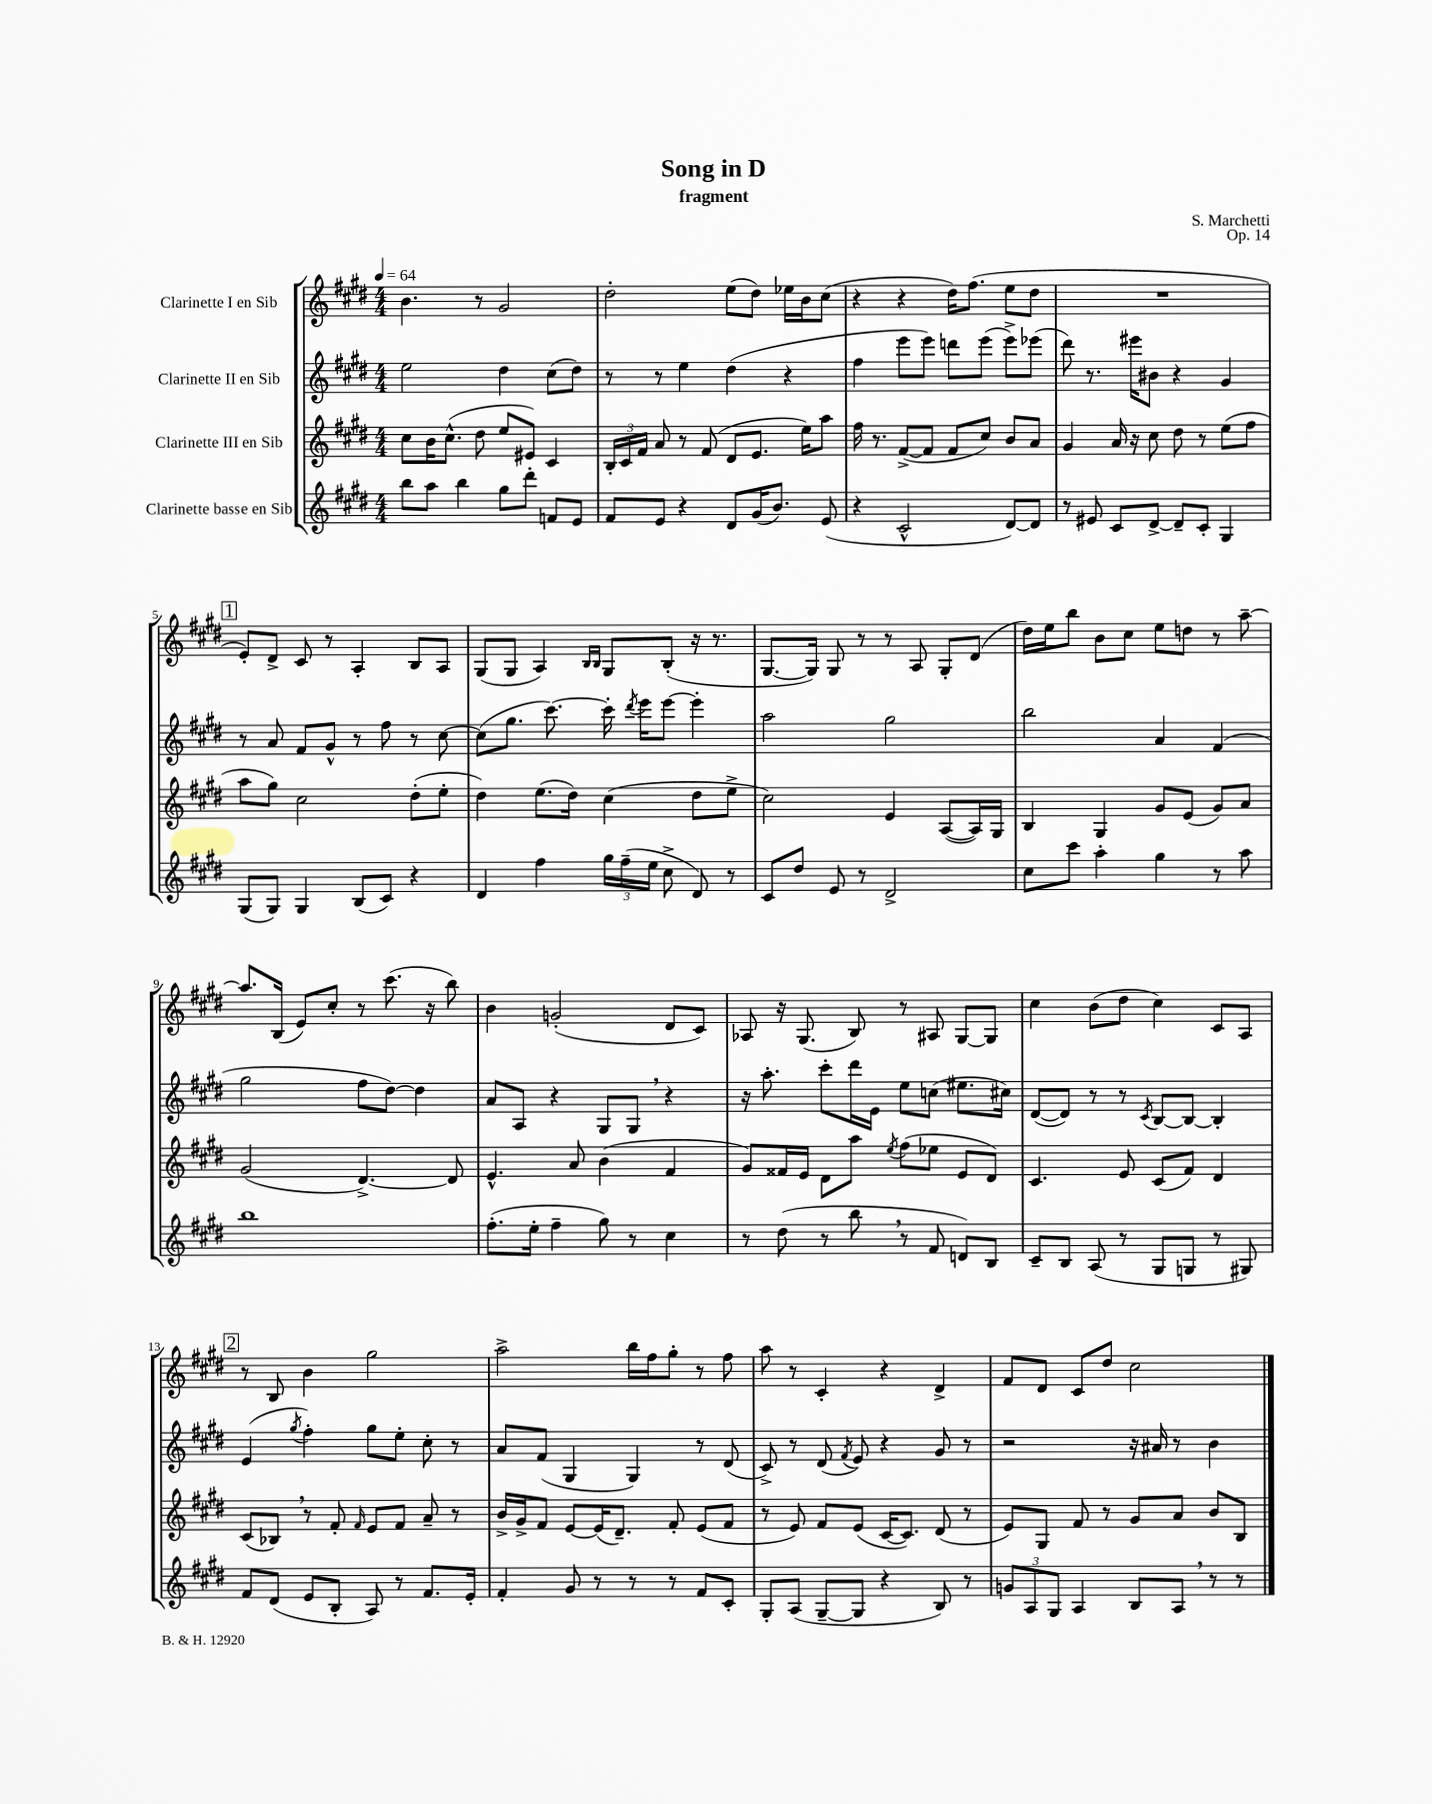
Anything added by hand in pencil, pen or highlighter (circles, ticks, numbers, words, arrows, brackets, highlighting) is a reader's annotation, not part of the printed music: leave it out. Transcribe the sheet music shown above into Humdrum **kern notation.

**kern	**kern	**kern	**kern
*part4	*part3	*part2	*part1
*staff4	*staff3	*staff2	*staff1
*I"Clarinette basse en Sib	*I"Clarinette III en Sib	*I"Clarinette II en Sib	*I"Clarinette I en Sib
*clefG2	*clefG2	*clefG2	*clefG2
*k[f#c#g#d#]	*k[f#c#g#d#]	*k[f#c#g#d#]	*k[f#c#g#d#]
*M4/4	*M4/4	*M4/4	*M4/4
*MM64	*MM64	*MM64	*MM64
=1	=1	=1	=1
8bb\L	8cc#\L	2ee\	4.b\
8aa\J	16b\K	.	.
.	(8.cc#^^\J	.	.
4bb\	.	.	.
.	8dd#\	.	8r
8gg#\L	8ee/L	4dd#\	2g#/
8ddd#'\J	8e#X/J)	.	.
8fn/L	4c#/	(8cc#\L	.
8e/J	.	8dd#\J)	.
=2	=2	=2	=2
8f#/L	24B'/LL	8r	2dd#'\
.	24c#/	.	.
.	24f#/JJ	.	.
8e/J	8a/	8r	.
4r	8r	4ee\	.
.	(8f#/	.	.
8d#/L	8d#/L	(4dd#\	(8ee\L
(16g#/K	8.e/J	.	8dd#\J)
8.b/J)	.	.	.
.	.	4r	16ee-X\LL
.	16ee\KL)	.	16b\J
(8e/	8aa\J	.	(8cc#\J
=3	=3	=3	=3
4r	16ff#\	4ff#\	4r
.	8.r	.	.
2c#^^/	([8f#^/L	8eee\L	4r
.	8f#/J]	8eee\J)	.
.	8f#/L	8dddn\L	16dd#\KL)
.	.	.	(8.ff#\J
.	8cc#/J)	(8eee\J	.
[8d#/L)	8b/L	8eee^\L)	8ee\L
8d#/J]	8a/J	(8eee-X\J	8dd#\J
=4	=4	=4	=4
8r	4g#/	8ddd#\)	1r
8e#X/	.	8.r	.
8c#/L	16a/	.	.
.	16r	16eee#X\KL	.
[8d#^/J	8cc#\	8b#X\J	.
8d#~/L]	8dd#\	4r	.
8c#'/J	8r	.	.
4G#/	(8ee\L	4g#/	.
.	8ff#\J	.	.
!!LO:LB:g=z
!!LO:REH:place=s1:t=1
=5	=5	=5	=5
(8G#/L	8aa\L	8r	8e'/L)
8G#/J)	8gg#\J)	8a/	8d#^/J
4G#/	2cc#\	8f#/L	8c#/
.	.	8g#^^/J	8r
(8B/L	.	8r	4A'/
8c#/J)	.	8ff#\	.
4r	(8dd#'\L	8r	8B/L
.	8ee'\J	[8cc#\	8A/J
=6	=6	=6	=6
4d#/	4dd#\)	(8cc#\L]	(8G#/L
.	.	8.gg#\J	8G#/J
4ff#\	(8.ee\L	.	4A/)
.	.	[8.ccc#\)	.
.	16dd#\Jk)	.	.
.	.	.	16qqB/LL
.	.	.	16qqB/JJ
24gg#\LL	(4cc#\	16ccc#'\]	8G#/L
(24ff#~\	.	.	.
.	.	8qddd#/	.
.	.	16eee\KL	.
24ee\JJ	.	.	.
8cc#^\	.	[8eee\J	(8B'/J
8d#/)	8dd#\L	4eee'\]	16r
.	.	.	8.r
8r	8ee^\J	.	.
=7	=7	=7	=7
8c#/L	2cc#\)	2aa\	[8.G#/L
8dd#/J	.	.	.
.	.	.	16G#/Jk])
8e/	.	.	8G#/
8r	.	.	8r
2d#^/	4e/	2gg#\	8r
.	.	.	8A/
.	([8A/L	.	8G#'/L
.	16A/L])	.	(8d#/J
.	16G#/JJ	.	.
=8	=8	=8	=8
8cc#\L	4B/	2bb\	16dd#\LL)
.	.	.	16ee\J
8ccc#\J	.	.	8bb\J
4aa'\	4G#/	.	8b\L
.	.	.	8cc#\J
4gg#\	8g#/L	4a/	8ee\L
.	(8e/J	.	8ddn\J
8r	8g#/L)	(4f#/	8r
8aa\	8a/J	.	[8aa~\
!!LO:LB:g=z
=9	=9	=9	=9
1bb	(2g#/	2gg#\	8.aa/L]
.	.	.	(16B/Jk
.	.	.	8e/L)
.	.	.	8cc#'/J
.	[4.d#^/)	8ff#\L	8r
.	.	[8dd#\J)	(8.ccc#\
.	.	4dd#\]	.
.	.	.	16r
.	8d#/]	.	8bb\)
=10	=10	=10	=10
(8.ff#'\L	4.e^^/	8a/L	4b\
.	.	8A/J	.
16ee'\Jk	.	.	.
4ff#~\	.	4r	(2gn'/
.	8a/	.	.
8gg#\)	(4b\	8G#/L	.
8r	.	8G#,/J	.
4cc#\	4f#/	4r	8d#/L
.	.	.	8c#/J)
=11	=11	=11	=11
8r	8g#/L)	16r	8A-X/
.	.	8.aa'\	.
(8dd#\	16f##X/L	.	16r
.	16e/JJ	.	(8.G#/
8r	8d#\L	8ccc#'\L	.
8bb,\	8aa\J	16ddd#\L	8B/)
.	.	16e\JJ	.
.	8qee/	.	.
8r	(8ff#\L	8ee\L	8r
8f#/	8ee-X\J	(8ccn\J	8A#X/
8dn/L)	8e/L	8.ee#X\L	[8G#/L
8B/J	8d#/J)	.	8G#/J]
.	.	16cc#X\Jk)	.
=12	=12	=12	=12
8c#~/L	4.c#/	([8d#/L	4cc#\
8B/J	.	8d#/J])	.
(8A/	.	8r	(8b\L
8r	8e/	8r	8dd#\J
.	.	8qc#/	.
8G#/L	(8c#/L	[8B/L	4cc#\)
8Gn/J	8f#/J)	8B/J_	.
8r	4d#/	4B'/]	8c#/L
8G#X/)	.	.	8A/J
!!LO:LB:g=z
!!LO:REH:place=s1:t=2
=13	=13	=13	=13
8f#/L	(8c#/L	(4e/	8r
(8d#/J	8B-X,/J)	.	8B/
.	.	8qgg#/	.
8e/L	8r	4ff#'\)	4b\
8B'/J	8f#'/	.	.
.	16qqf#/	.	.
8A/)	8e/L	8gg#\L	2gg#\
8r	8f#/J	8ee'\J	.
8.f#/L	8a~/	8cc#'\	.
.	8r	8r	.
16e'/Jk	.	.	.
=14	=14	=14	=14
4f#'/	16b^/LL	8a/L	2aa^\
.	16g#^/J	.	.
.	8f#/J	(8f#/J	.
8g#/	[8e/L	4G#/	.
8r	(16e/K]	.	.
.	8.d#~/J)	.	.
8r	.	4G#/)	16bb\LL
.	.	.	16ff#\J
8r	8f#'/	.	8gg#'\J
8f#/L	(8e/L	8r	8r
8c#'/J	8f#/J	(8d#/	8ff#\
=15	=15	=15	=15
8G#'/L	8r	8c#^/)	8aa\
(8A/J	8e/)	8r	8r
[8G#~/L	8f#/L	(8d#/	4c#'/
.	.	8qf#/	.
8G#/J]	(8e/J	8e/)	.
4r	[16c#/KL	4r	4r
.	8.c#/J])	.	.
8B/)	(8d#/	8g#/	4d#^/
8r	8r	8r	.
=16	=16	=16	=16
12gn/L	8e/L)	2r	8f#/L
12A/	.	.	.
.	8G#/J	.	8d#/J
12G#/J	.	.	.
4A/	8f#/	.	8c#/L
.	8r	.	8dd#/J
8B/L	8g#/L	16r	2cc#\
.	.	16a#X/	.
8A,/J	8a/J	8r	.
8r	8b/L	4b\	.
8r	8B/J	.	.
==	==	==	==
*-	*-	*-	*-
